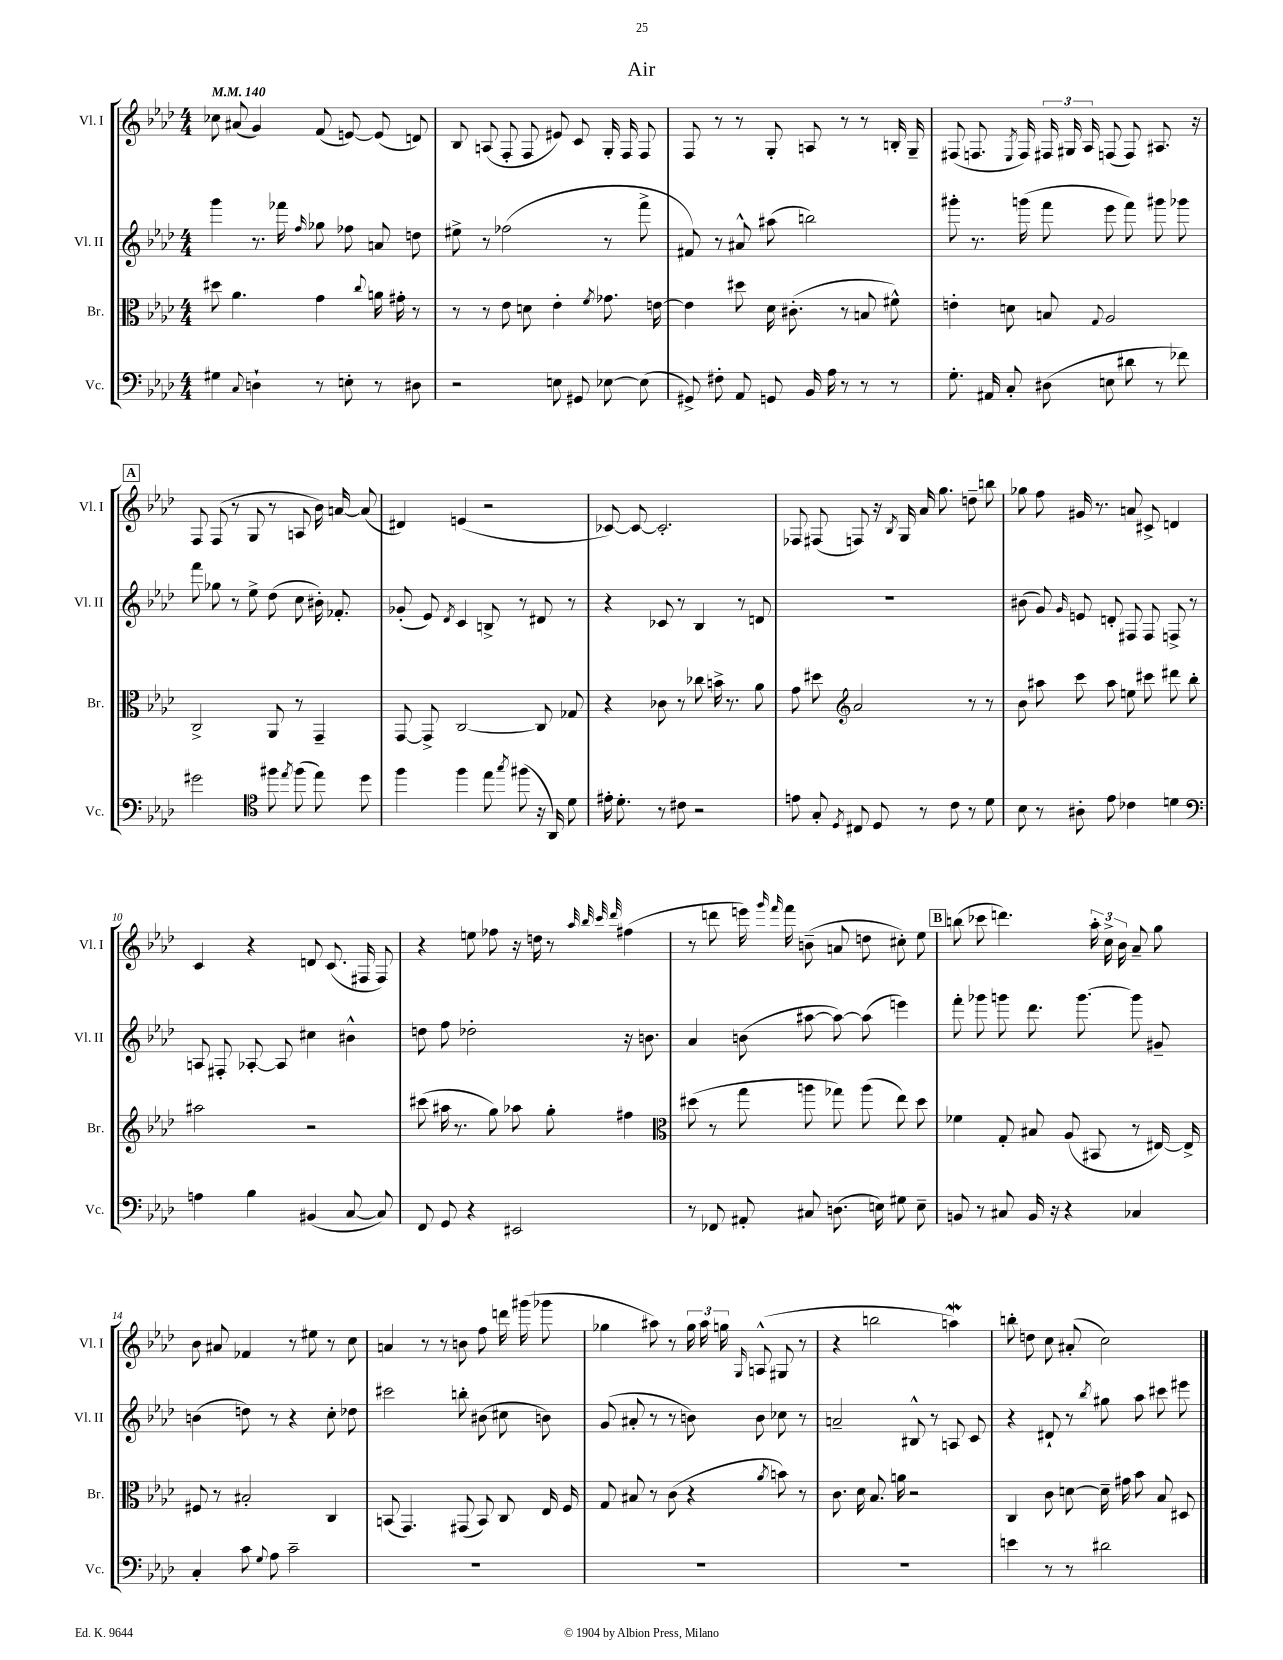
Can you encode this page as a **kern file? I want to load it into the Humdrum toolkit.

**kern	**kern	**kern	**kern
*staff4	*staff3	*staff2	*staff1
*clefF4	*clefC3	*clefG2	*clefG2
*k[b-e-a-d-]	*k[b-e-a-d-]	*k[b-e-a-d-]	*k[b-e-a-d-]
*M4/4	*M4/4	*M4/4	*M4/4
*MM140	*MM140	*MM140	*MM140
4G#\	8dd#\	4ggg\	8cc-\
.	4.a-\	.	(8a#/
8qqC/	.	.	.
4D`\	.	8.r	4g/)
.	.	16fff-\	.
.	.	16qqff/	.
8r	4g\	8gg-\	(8f/
8E'\	.	8ff-\	[8e/)
.	8qqcc/	.	.
8r	16a\	8a/	(8e/]
.	16g#'\	.	.
8D#\	8r	8dd\	8d/)
=	=	=	=
2r	8r	8ee#^\	8B-/
.	8r	8r	(8A/
.	8e-\	(2ff-\	8F'/
.	8d\	.	8F/
8E\	4e-'\	.	8e#/)
8GG#/	.	.	8c/
.	8qf/	.	.
[8E-\	8.g-\	8r	16G'/
.	.	.	16F/
(8E-\]	.	8fff^\	8F/
.	[16e\	.	.
=	=	=	=
8GG#^/)	4e\]	8f#/)	8F/
8F#'\	.	8r	8r
8AA-/	8dd#\	8a#^^/	8r
8GG/	16d-\	(8aa#\	8G'/
.	(8.c#'\	.	.
16BB-/	.	2bb\)	8A/
16A-\	.	.	.
8r	8r	.	8r
8r	8B/	.	8r
8r	8f#^^\)	.	16B'/
.	.	.	16G~/
=	=	=	=
8.G'\	4e'\	8ggg#'\	(8F#/
.	.	8.r	8.F/
16AA#/	.	.	.
8C'/	8d\	.	.
.	.	.	8qE-/
.	.	(16ggg\	16F/)
(8D#\	8B/	8fff\	24F#/
.	.	.	24G#/
.	.	.	24A-/
.	8qqG/	.	.
8E\	2A-/	8eee-\	(8F/
8d#\	.	8fff\)	8F/)
8r	.	8ggg#\	8.A#/
8f-\)	.	8ggg-\	.
.	.	.	16r
=	=	=	=
2g#\	2C^/	8fff\	8F/
.	.	8gg-\	(8F/
.	.	8r	8r
.	.	8ee-^\	8G/
*clefC4	*	*	*
8ff#\	8AA-/	(8dd-\	8r
8qee-/	.	.	.
(8ff#\	8r	8cc\	8A/
8ee-\)	4GG~/	16b#'\)	16b-\)
.	.	8.f-'/	[16a/
8dd-\	.	.	(8a/]
=	=	=	=
4ff\	[8GG/	(8g-'/	4d#/)
.	8GG^/]	8e-/)	.
.	.	8qd-/	.
4ff\	[2C/	4c/	(4e/
8ee-\	.	8B^/	2r
8qgg/	.	.	.
(8ff#\	.	8r	.
16r	8C/]	8d#/	.
16AA-/)	.	.	.
8d-\	8G-/	8r	.
=	=	=	=
16e#'\	4r	4r	[8c-/)
8.d-'\	.	.	.
.	.	.	8c-/_
8r	8c-\	8c-/	2.c-'/]
8c#\	8r	8r	.
2r	8cc-\	4B-/	.
.	16b^\	.	.
.	8.r	.	.
.	.	8r	.
.	8a-\	8d/	.
=	=	=	=
8e\	8g\	1r	8F-/
8G'/	8dd#\	.	(8F#/
*	*clefG2	*	*
8qD-/	.	.	.
8C#/	2a-/	.	8F/)
8D-/	.	.	16r
.	.	.	8qB-/
.	.	.	16G/
8r	.	.	16a-/
.	.	.	8.gg\
8c\	.	.	.
8r	8r	.	8dd~\
8d-\	8r	.	8bb\
=	=	=	=
8B-\	8b-\	(8b#\	8gg-\
8r	8aa#\	8g/)	8ff\
.	.	16qqg/	.
8A#'\	8ccc\	8e/	16g#/
.	.	.	8.r
8e-\	8aa#\	8d'/	.
4c-\	8ee\	8F#/	8a/
.	8ccc#\	8F#/	8c#^/
4d\	8ddd#\	8F^/	4d/
.	8bb-'\	8r	.
=	=	=	=
*clefF4	*	*	*
4A\	2aa#\	8A/	4c/
.	.	8F#'/	.
4B-\	.	[8A-'/	4r
.	.	8A-/]	.
(4BB#/	2r	4cc#\	8d/
.	.	.	(8.c/
[8C/	.	4b#^^\	.
.	.	.	16F#/
8C/])	.	.	8F#/)
=	=	=	=
8FF/	(8ccc#\	8dd\	4r
8GG/	16aa#\	8ff\	.
.	8.r	.	.
4r	.	2dd-'\	8ee\
.	8gg\)	.	8ff-\
2EE#/	8aa-\	.	16r
.	.	.	16dd\
.	8gg'\	.	8r
.	.	.	32qqaa-/
.	.	.	32qqbb-/
.	.	.	32qqccc/
.	.	.	32qqddd-/
.	4ff#\	16r	(4ff#\
.	.	8.b\	.
=	=	=	=
*	*clefC3	*	*
8r	(8dd#\	4a-/	8r
8FF-/	8r	.	8ddd\
8AA#'/	8gg\	(8b\	16eee\)
.	.	.	16qqggg/
.	.	.	16qqfff/
.	.	.	16fff\
8C#/	8aa\	[8aa#\	(8b~\
(8.D\	8gg-\)	8aa#\_)	8a/
.	(8aa\	(8aa#\]	8dd\
16E\)	.	.	.
8G#\	8ee-\)	4eee\)	8cc#'\)
8E~\	8dd#\	.	8ee-\
=	=	=	=
8BB/	4f-\	8fff'\	(8bb\
8r	.	8ggg-\	8ccc-\
8C#/	8G'/	8ggg\	4.ddd\)
16BB/	8B#/	8.ddd-\	.
16r	.	.	.
4r	(8A-/	.	.
.	.	[8.ggg\	.
.	8BB#/	.	24aa-'\
.	.	.	24cc^\
.	.	.	24b-\
4C-/	8r	8ggg\]	8a-~/
.	[16E#/)	8g#~/	8gg\
.	16E#^/]	.	.
=	=	=	=
4C'/	8F#/	(4b\	8b-\
.	8r	.	8a#/
8c\	2B#'/	8dd\)	4f-/
8qqG/	.	.	.
8A-\	.	8r	.
2c~\	.	4r	8r
.	.	.	8ee#\
.	4C/	8cc'\	8r
.	.	8dd-\	8cc\
=	=	=	=
1r	(8BB/	2ccc#\	4a/
.	4.GG/)	.	.
.	.	.	8r
.	.	.	8r
.	(8GG#/	8bb'\	8b\
.	8BB/)	(8b#\	8ff\
.	8C/	8cc#\	16ddd\
.	.	.	(16ggg#\
.	16E-/	8b\)	8ggg-\
.	16F/	.	.
=	=	=	=
1r	8G/	(8g/	4gg-\
.	8B#/	8a#'/	.
.	8r	8r	8aa#\)
.	(8c\	8r	8r
.	4r	8b\)	24gg-\
.	.	.	24aa#\
.	.	.	24gg\
.	.	.	16qqG/
.	.	8b\	(8A^^/
.	8qa-/	.	.
.	8b\)	8cc-\	8G#/
.	8r	8r	8r
=	=	=	=
1r	8.c\	2a~/	4r
.	16d-\	.	.
.	8.B-/	.	2bb\
.	16a\	.	.
.	2r	8B#^^/	.
.	.	8r	.
.	.	8A/	4aa\)
.	.	8c/	.
=	=	=	=
4e\	4C/	4r	8bb'\
.	.	.	8dd\
8r	8c\	8d#`/	8cc\
8r	[8d\	8r	(8a#'/
.	.	8qbb-/	.
2d#\	16d~\]	8gg#\	2cc\)
.	16g#\	.	.
.	8b-\	8aa-\	.
.	8B-/	8ccc#\	.
.	8D#/	8eee#\	.
==	==	==	==
*-	*-	*-	*-
